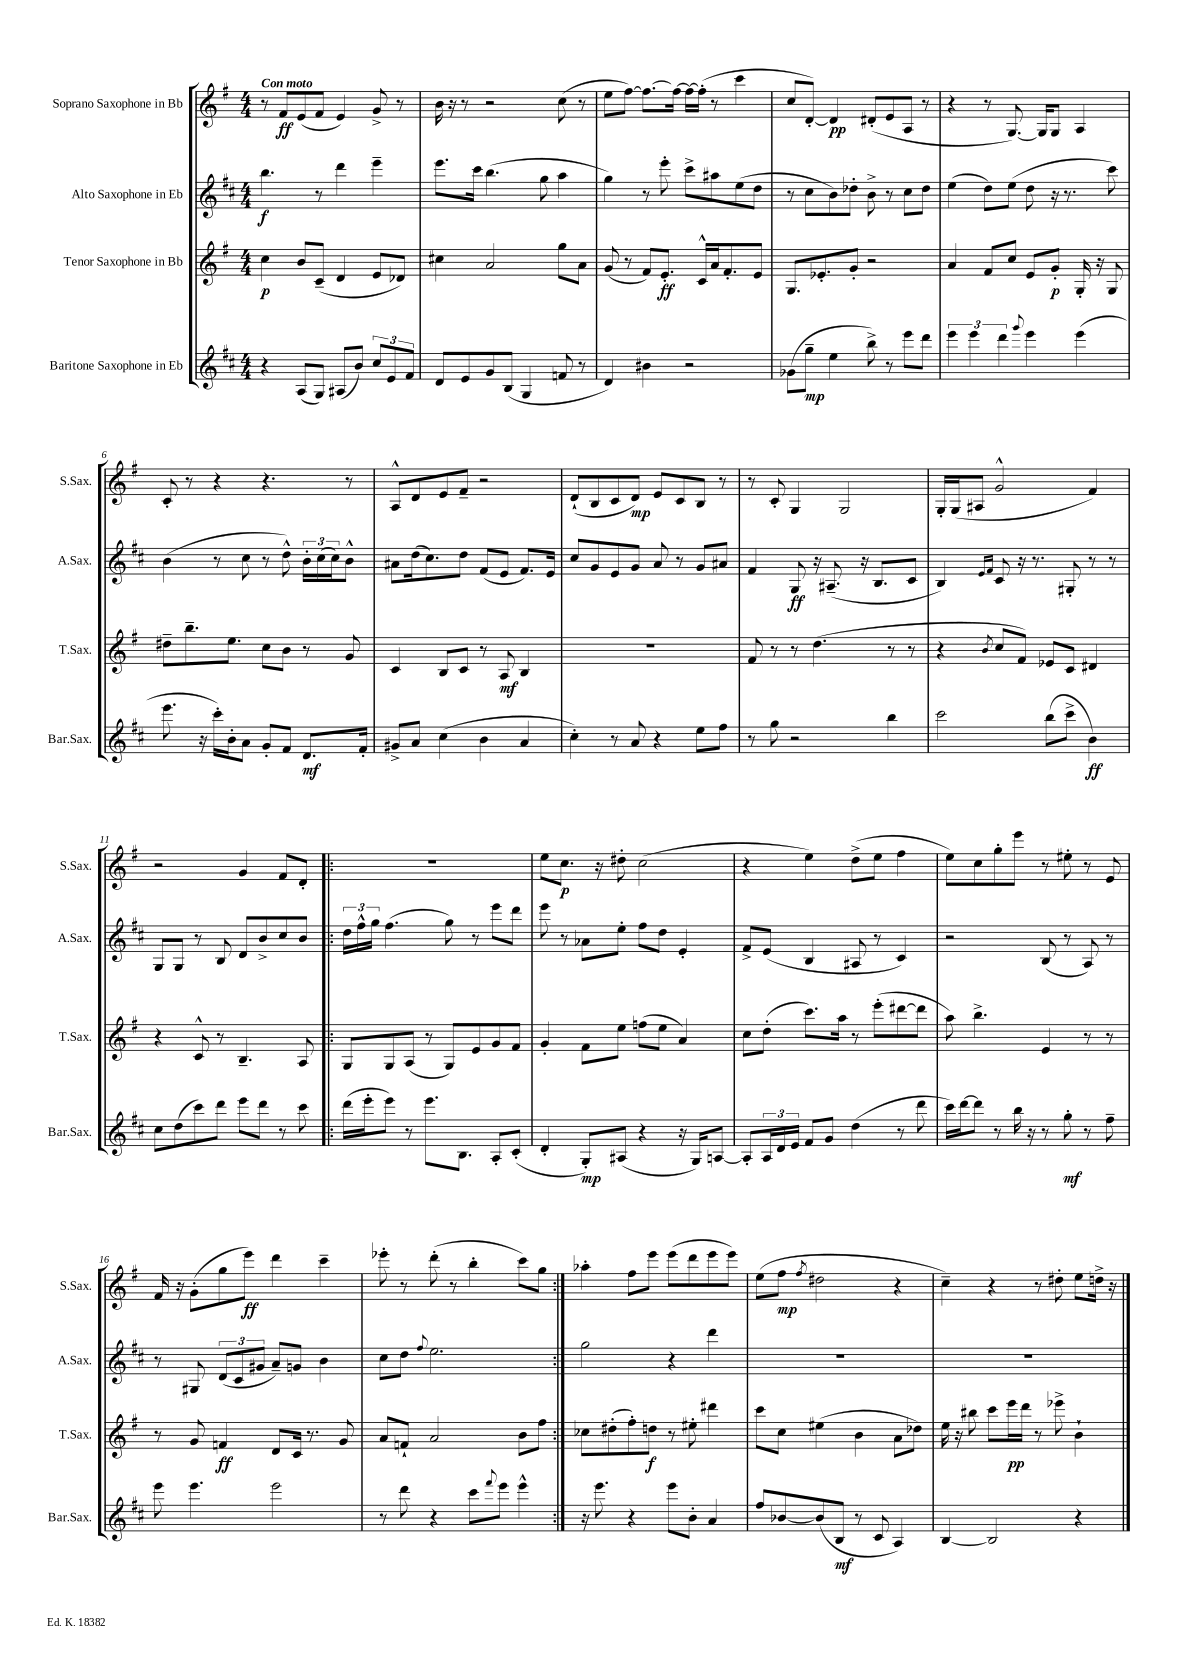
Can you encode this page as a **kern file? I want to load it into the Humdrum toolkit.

**kern	**kern	**kern	**kern
*staff4	*staff3	*staff2	*staff1
*clefG2	*clefG2	*clefG2	*clefG2
*k[f#c#]	*k[f#]	*k[f#c#]	*k[f#]
*M4/4	*M4/4	*M4/4	*M4/4
4r	4cc	4.bb	8r
.	.	.	8f#
(8A	8b	.	(8e
8G)	(8c~	8r	8f#
(8A#	4d	4ddd	4e)
8b)	.	.	.
12cc#	8e	4eee~	8g^
12e	.	.	.
.	8d-)	.	8r
12f#	.	.	.
=	=	=	=
8d	4cc#	8.eee	16b
.	.	.	16r
8e	.	.	8r
.	.	16ccc#	.
8g	2a	(4.bb	2r
(8B	.	.	.
4G	.	.	.
.	.	8gg	.
8f	8gg	4aa	(8cc
8r	8a	.	8r
=	=	=	=
4d)	(8g	4gg)	8ee
.	8r	.	[8ff#)
4b#	8f#)	8r	8.ff#_
.	8.e'	8eee'	.
.	.	.	16ff#_
2r	.	8ccc#^	16ff#_
.	16c^^	.	(16ff#']
.	16a	8aa#	8r
.	8.f#'	.	.
.	.	(8ee	4ccc
.	8e	8dd	.
=	=	=	=
(8g-	8.G	8r	8cc
8gg~	.	8cc#	[8d')
.	8.e-'	.	.
4ee	.	8b)	4d]
.	8g'	8dd-'	.
8bb^)	2r	8b^	(8d#'
8r	.	8r	8e
8eee	.	8cc#	8A
8ddd	.	8dd-	8r
=	=	=	=
6eee	4a	(4ee	4r
6eee	.	.	.
.	8f#	8dd)	8r
6ddd	.	.	.
.	8cc	(8ee	[8.G)
8qqggg	.	.	.
4eee	8e	8dd	.
.	.	.	16G]
.	8g'	16r	8G
.	.	8.r	.
(4eee	16G'	.	4A
.	16r	.	.
.	8G	8ccc#)	.
=	=	=	=
8.eee	8dd#~	(4b	8c'
.	8.bb~	.	8r
16r	.	.	.
16ccc#')	.	8r	4r
16b'	8.ee	.	.
8a	.	8cc#	.
8g'	8cc	8r	4.r
8f#	8b	8dd^^)	.
8.d	8r	24b'	.
.	.	(24cc#	.
.	.	24cc#)	.
.	8g	8b^^	8r
16f#'	.	.	.
=	=	=	=
8g#^	4c	8a#	8A^^
8a	.	(16dd	8d
.	.	8.cc#)	.
(4cc#	8B	.	8e
.	8c	8dd	8f#~
4b	8r	(8f#	2r
.	8A	8e	.
4a	4B	8.f#)	.
.	.	16e	.
=	=	=	=
4cc#')	1r	8cc#	(8d`
.	.	8g	8B
8r	.	8e	8c
8a	.	8g	8d)
4r	.	8a	8e
.	.	8r	8c
8ee	.	8g	8B
8ff#	.	8a#	8r
=	=	=	=
8r	8f#	4f#	8r
8gg	8r	.	8c'
2r	8r	8G	4G
.	(4.dd	16r	.
.	.	(8.A#~	.
.	.	.	2G
.	.	16r	.
.	.	8.B	.
4bb	8r	.	.
.	8r	8c#	.
=	=	=	=
2ccc#	4r	4B)	16G'
.	.	.	(16G
.	.	.	8A#
.	.	16qqe	.
.	8qb	16qqf#	.
.	8cc	8c#	2g^^
.	8f#)	16r	.
.	.	8.r	.
(8bb	8e-	.	.
8ccc#^	8c	8G#'	.
4b)	4d#	8r	4f#)
.	.	8r	.
=	=	=	=
8cc#	4r	8G	2r
(8dd	.	8G	.
8ccc#)	8c^^	8r	.
8ddd	8r	8B	.
8eee	4.B~	8d	4g
8ddd	.	8b^	.
8r	.	8cc#	8f#
8ccc#	8A	8b	8d'
=!|:	=!|:	=!|:	=!|:
(16ddd	8G	24dd	1r
.	.	24ff#^^	.
16eee'	.	.	.
.	.	24gg	.
8eee)	8G	(4.ff#	.
8r	(8A	.	.
8.eee	8r	.	.
.	8G)	8gg)	.
8.B	.	.	.
.	8e	8r	.
8A'	8g	8eee	.
(8c#'	8f#	8ddd	.
=	=	=	=
4d'	4g'	8eee	8ee
.	.	8r	8.cc
8G')	8f#	8a-	.
.	.	.	16r
(8A#	8ee	8ee'	8dd#'
4r	(8ff	8ff#	(2cc
.	8ee	8dd	.
16r	4a)	4e'	.
16G)	.	.	.
[8A	.	.	.
=	=	=	=
8A']	8cc	8f#^	4r
24A	(8dd'	(8e	.
24d	.	.	.
24e	.	.	.
8f#	8.ccc)	4B	4ee)
8g	.	.	.
.	16aa	.	.
(4dd	8r	8A#	(8dd^
.	(8eee'	8r	8ee
8r	[8ddd#	4c#)	4ff#
8ddd	8ddd#]	.	.
=	=	=	=
16ccc#)	8aa)	2r	8ee)
[16ddd	.	.	.
8ddd]	4.bb^	.	8cc
8r	.	.	8gg'
16bb	.	.	8eee
16r	.	.	.
8r	4e	(8B	8r
8gg'	.	8r	8ee#'
8r	8r	8A)	8r
8ff#~	8r	8r	8e
=	=	=	=
8eee	8r	8r	16f#
.	.	.	16r
4.eee	8g	8G#	(8g'
.	4f	(12d	8gg
.	.	12c#	.
.	.	.	8eee)
.	.	12g#	.
2eee	8d	8a~)	4ddd
.	16c	8g	.
.	8.r	.	.
.	.	4b	4ccc~
.	8g	.	.
=	=	=	=
8r	8a	8cc#	8eee-'
8ddd	8f`	8dd	8r
.	.	8qqff#	.
4r	2a	2.ee	(8ddd'
.	.	.	8r
8ccc#	.	.	4bb'
8qqfff#	.	.	.
8eee	.	.	.
4eee^^	8b	.	8ccc)
.	8ff#	.	8gg
=:|!	=:|!	=:|!	=:|!
16r	8cc-	2gg	4aa-'
8.eee	.	.	.
.	(8dd#'	.	.
4r	8ff#')	.	8ff#
.	8dd	.	8eee
8eee	8r	4r	(8eee
8b'	8ee#'	.	8ddd
4a	4ddd#	4ddd	8eee
.	.	.	8eee)
=	=	=	=
8ff#	8ccc	1r	(8ee
[8b-	8cc	.	8ff#
.	.	.	8qff#
(8b-]	(4ee#	.	2dd#
8B	.	.	.
8r	4b	.	.
8c#	.	.	.
4A)	8a	.	4r
.	8dd-)	.	.
=	=	=	=
[4B	16ee	1r	4cc~)
.	16r	.	.
.	8bb#	.	.
2B]	8ccc	.	4r
.	16eee	.	.
.	16ddd	.	.
.	8r	.	8r
.	8eee-^	.	8dd#'
4r	4b`	.	8ee
.	.	.	16dd^
.	.	.	16r
==	==	==	==
*-	*-	*-	*-
